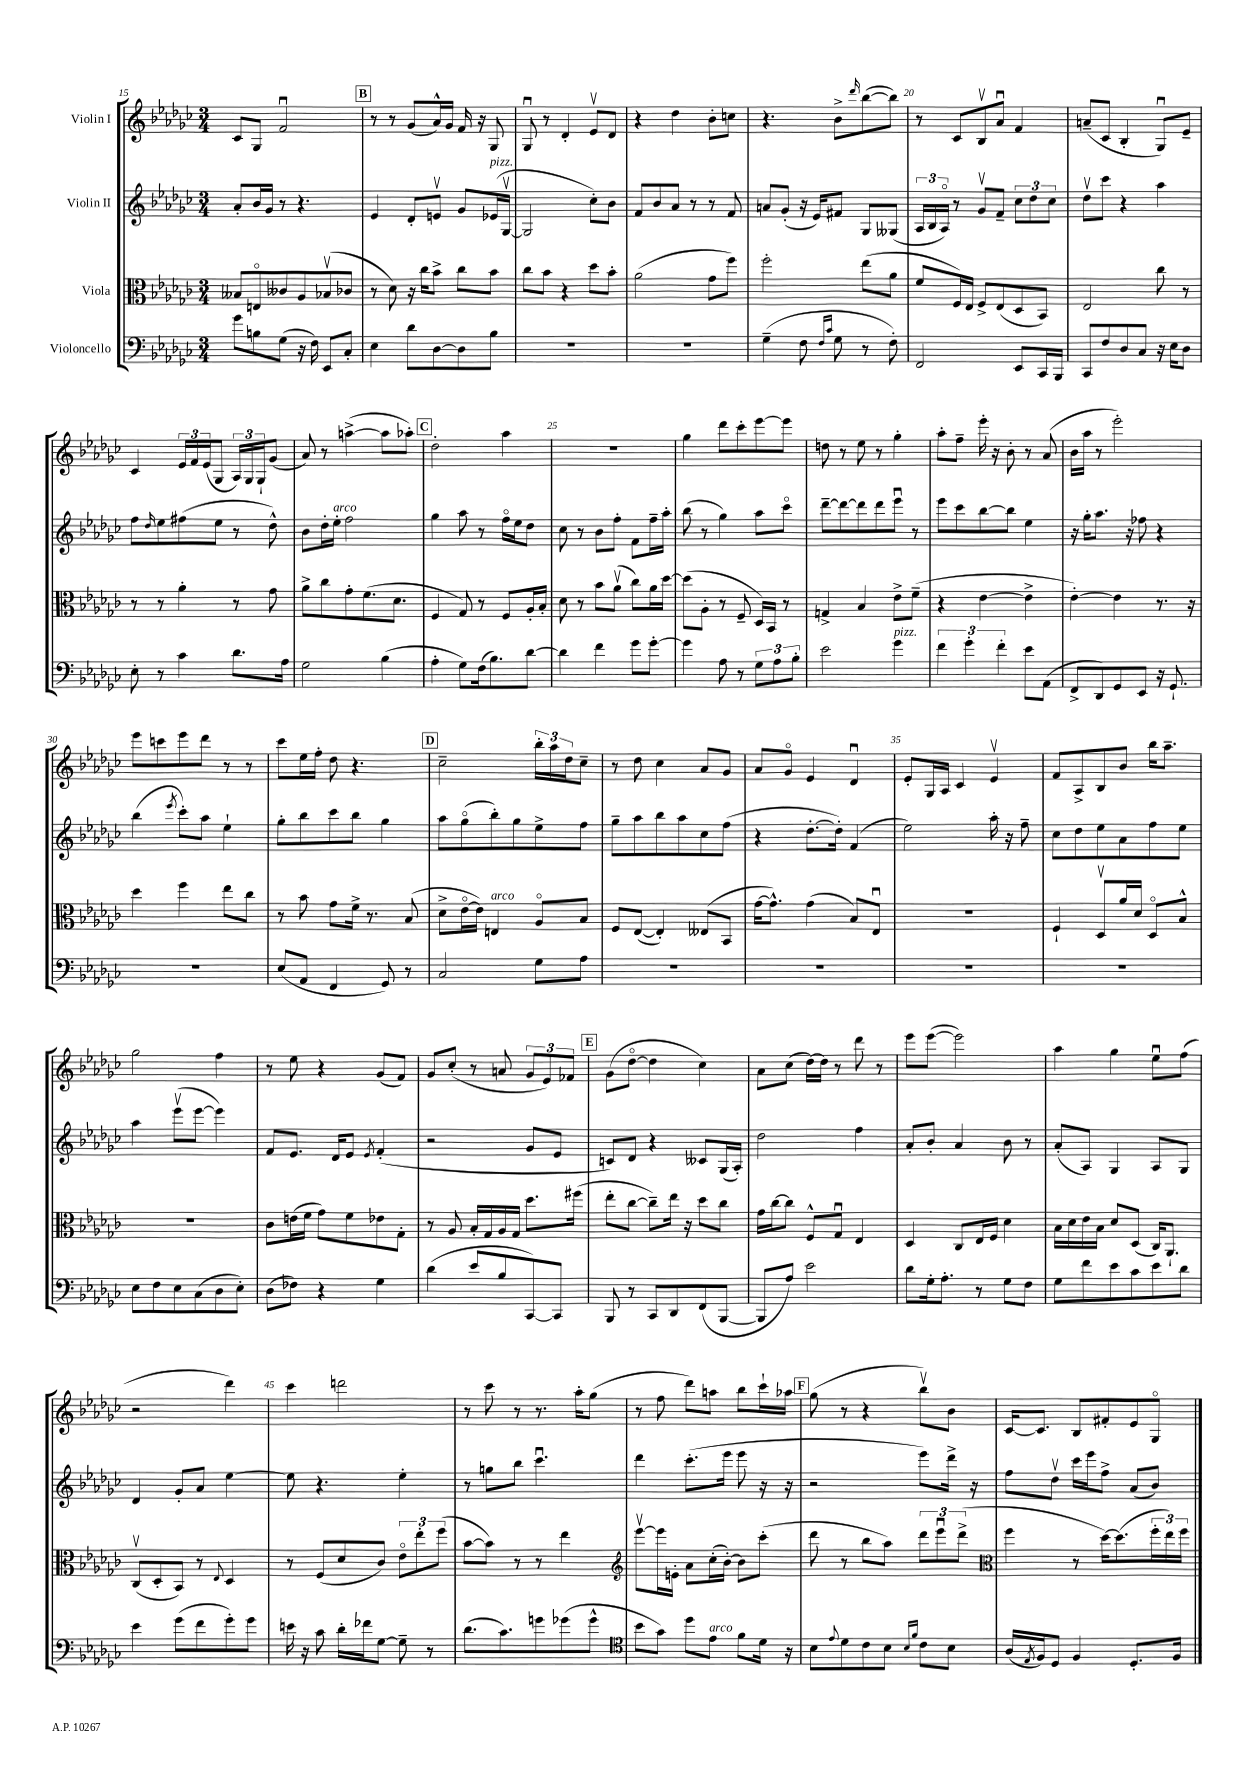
<<
\new StaffGroup <<
\new Staff = "s0" \with { instrumentName = "Violin I" } {
    \clef treble \key ges \major \numericTimeSignature \time 3/4
    ces'8 ges8 f'2\downbow |
    \mark \markup { \box "B" } r8 r8 ges'8( aes'16-^) ges'16 f'16 r16 ges8 |
    ges8\downbow r8 des'4-. ees'8\upbow des'8 |
    r4 des''4 bes'8-. c''8 |
    r4. bes'8-> \grace { des'''16 } bes''8~( bes''8) |
    r8 ces'8 bes8\upbow aes'8\downbow f'4 |
    a'8--( ces'8 bes4-. ges8\downbow) ees'8-- |
    ces'4 \tuplet 3/2 { ees'16 f'16 ees'16( } ges8 \tuplet 3/2 { aes16) ges16 ges16-! } ges'8( |
    aes'8) r8 a''4~->( a''8 aes''8-.) |
    \mark \markup { \box "C" } des''2-. aes''4 |
    R2. |
    ges''4 des'''8 ces'''8-. ees'''8~ ees'''8 |
    d''8 r8 ees''8 r8 ges''4-. |
    aes''8-. f''8-- ees'''16-. r16 bes'8-. r8 aes'8( |
    bes'16 aes''16 r8 ees'''2-.) |
    ees'''8 c'''8 ees'''8 des'''8 r8 r8 |
    ces'''8 ees''16 f''16-. des''8 r4. |
    \mark \markup { \box "D" } ces''2-- \tuplet 3/2 { bes''16-. aes''16 des''16 } ces''8-- |
    r8 des''8 ces''4 aes'8 ges'8 |
    aes'8 ges'8\flageolet ees'4 des'4\downbow |
    ees'8-. ges16 aes16 ces'4 ees'4\upbow |
    f'8 aes8-> bes8 bes'8 bes''16 aes''8.-- |
    ges''2 f''4 |
    r8 ees''8 r4 ges'8( f'8) |
    ges'8 ces''8-.( r8 a'8 \tuplet 3/2 { ges'8 ees'8) fes'8 } |
    \mark \markup { \box "E" } ges'8( des''8~\flageolet des''4 ces''4) |
    aes'8 ces''8( des''16~) des''16 r8 des'''8 r8 |
    ees'''8 ees'''8~( ees'''2) |
    aes''4 ges''4 ees''8\downbow f''8( |
    r2 des'''4) |
    ces'''4 d'''2 |
    r8 ces'''8 r8 r8. aes''16-. ges''8( |
    r8 f''8 des'''8) a''8 bes''8 ces'''16-! aes''16 |
    \mark \markup { \box "F" } ges''8( r8 r4 bes''8\upbow) bes'8 |
    ces'16~ ces'8. bes8 fis'8-. ees'8 ges8\flageolet \bar "|." |
}
\new Staff = "s1" \with { instrumentName = "Violin II" } {
    \clef treble \key ges \major \numericTimeSignature \time 3/4
    aes'8-. bes'16 ges'16 r8 r4. |
    \mark \markup { \box "B" } ees'4 des'8-. e'8\upbow ges'8 ees'16^\markup { \italic "pizz." }( ges16~\upbow |
    ges2 ces''8-.) bes'8 |
    f'8 bes'8 aes'8 r8 r8 f'8 |
    a'8 ges'8-.( r16 ees'16) fis'8 ges8 geses8( |
    \tuplet 3/2 { aes16 bes16 aes16\flageolet) } r8 ges'8\upbow f'8-- \tuplet 3/2 { ces''8 des''8 ces''8 } |
    des''8\upbow ces'''8 r4 aes''4 |
    f''8 \grace { des''16 } ees''8 fis''8( ees''8 r8 des''8-^) |
    bes'8 des''16-. ees''16-.^\markup { \italic "arco" } f''2 |
    \mark \markup { \box "C" } ges''4 aes''8 r8 f''16\flageolet ees''16 des''8 |
    ces''8 r8 bes'8 f''8-. f'8 f''16-- aes''16-. |
    bes''8( r8 ges''4) aes''8 ces'''8\flageolet |
    des'''8~-- des'''8~ des'''8 des'''8 ees'''8\downbow r8 |
    ees'''8 ces'''8 bes''8~ bes''8 ees''4 |
    r16 ges''16-. aes''8. r16 fes''8 r4 |
    bes''4( \acciaccatura { ees'''8 } ces'''8-.) aes''8 ees''4-! |
    ges''8-. bes''8 ces'''8 bes''8 ges''4 |
    \mark \markup { \box "D" } aes''8 ges''8\flageolet( bes''8-.) ges''8 ees''8-> f''8 |
    ges''8-- aes''8 bes''8 aes''8 ces''8 f''8( |
    r4 des''8.~-. des''16-.) f'4( |
    ees''2) aes''16-. r16 f''8-- |
    ces''8 des''8 ees''8 aes'8 f''8 ees''8 |
    aes''4 ees'''8\upbow( ees'''8~ ees'''4) |
    f'8 ees'8. des'16 ees'8 \acciaccatura { ees'8 } f'4-.( |
    r2 ges'8 ees'8 |
    \mark \markup { \box "E" } c'8) des'8 r4 ceses'8 ges16( aes16-.) |
    des''2 f''4 |
    aes'8-. bes'8-. aes'4 bes'8 r8 |
    aes'8-.( aes8) ges4 aes8 ges8 |
    des'4 ges'8-. aes'8 ees''4~ |
    ees''8 r4. ees''4-. |
    r8 g''8 bes''8 ces'''4.\downbow |
    des'''4 ces'''8.-.( ees'''16 ees'''8 r16 r16 |
    \mark \markup { \box "F" } r2 ees'''8) des'''16-> r16 |
    f''8 des''8\upbow ces'''16 ees'''16 f''8-> aes'8( bes'8) \bar "|." |
}
\new Staff = "s2" \with { instrumentName = "Viola" } {
    \clef alto \key ges \major \numericTimeSignature \time 3/4
    beses8 e8\flageolet ceses'8 aes8 bes8\upbow( ces'8 |
    \mark \markup { \box "B" } r8 des'8) r16 ces''16 bes'8-> ces''8 bes'8 |
    ces''8 bes'8 r4 des''8 bes'8-. |
    aes'2( ges'8 f''8) |
    f''2-. ees''8( aes'8 |
    f'8 f16) ees16 f8-> ees8( des8 bes,8) |
    ees2 ces''8 r8 |
    r8 r8 aes'4-. r8 ges'8 |
    aes'8-> ces''8 ges'8-. f'8.( des'8. |
    \mark \markup { \box "C" } f4 ges8) r8 f8 aes16-. bes16-. |
    des'8 r8 bes'8 aes'8\upbow( ces''8) aes'16 des''16~ |
    des''8( aes8-. r8 f8-- des16) bes,16 r8 |
    g4-> bes4 ees'8-> f'8--( |
    r4 ees'4~ ees'4-> |
    ees'4~-.) ees'4 r8. r16 |
    des''4 f''4 ees''8 ces''8 |
    r8 bes'8 ges'8 f'16-> r8. bes8( |
    \mark \markup { \box "D" } des'8-> ees'16~\flageolet ees'16) e4^\markup { \italic "arco" } aes8\flageolet bes8 |
    f8 ees8~( ees4-.) eeses8( bes,8 |
    ges'16~ ges'8.-^) ges'4( bes8) ees8\downbow |
    R2. |
    f4-! des8\upbow aes'16 des'16 des8\flageolet bes8-^ |
    R2. |
    ces'8 e'16( f'16 ges'8) f'8 ees'8 ges8-. |
    r8 aes8 bes16-. ges16 aes16 ges16 des''8. fis''16( |
    \mark \markup { \box "E" } ees''8-. ces''8~ ces''8--) ees''16 r16 des''8 ces''8 |
    ges'16 ces''16~ ces''8 f8-^ ges8\downbow ees4 |
    des4 ces8 ees16 f16 des'4 |
    bes16 des'16 ees'16 bes16 des'8 des8( ces16) aes,8.-! |
    ces8\upbow( des8-. bes,8) r8 \appoggiatura { ees8 } des4 |
    r8 f8( des'8 ces'8) \tuplet 3/2 { ees'8\flageolet ees''8-. f''8( } |
    bes'8~ bes'8) r8 r8 ees''4 |
    \clef treble ees'''8~\upbow ees'''16 e'16-. aes'8 ces''16-.( bes'16~-.) bes'8 ces'''8-.( |
    \mark \markup { \box "F" } des'''8 r8 bes''8 aes''8) \tuplet 3/2 { des'''8 ees'''8\downbow des'''8->( } |
    \clef alto f''4 r8 des''16~) des''8.( \tuplet 3/2 { f''16-. ees''16) f''16 } \bar "|." |
}
\new Staff = "s3" \with { instrumentName = "Violoncello" } {
    \clef bass \key ges \major \numericTimeSignature \time 3/4
    ges'8 b8 ges8( r16 f16) ees,8 ces8-. |
    \mark \markup { \box "B" } ees4 des'8 des8~ des8 bes8 |
    R2. |
    R2. |
    ges4--( f8 \grace { f16 ces'16 } ges8 r8 f8-.) |
    f,2 ees,8 ces,16 bes,,16 |
    ces,8 f8 des8 ces8 r16 ees16 des8 |
    ees8-. r8 ces'4 des'8. aes16 |
    ges2 bes4( |
    \mark \markup { \box "C" } aes4-. ges8) f16( bes8.) des'8~ |
    des'4 f'4 ges'8 ges'8~-. |
    ges'4 aes8 r8 \tuplet 3/2 { ges8 aes8 bes8-. } |
    ees'2 ges'4^\markup { \italic "pizz." } |
    \tuplet 3/2 { f'4 ges'4-. f'4-. } ees'8 aes,8( |
    f,8-> des,8) ges,8 ees,8 r16 ges,8.-! |
    R2. |
    ees8( aes,8 f,4 ges,8) r8 |
    \mark \markup { \box "D" } ces2 ges8 aes8 |
    R2. |
    R2. |
    R2. |
    R2. |
    ees8 f8 ees8 ces8( des8 ees8-.) |
    des8( fes8) r4 ges4 |
    des'4( ees'8 bes8 ces,8~) ces,8 |
    \mark \markup { \box "E" } bes,,8 r8 ces,8 des,8 f,8( bes,,8~ |
    bes,,8 aes8) ees'2 |
    des'8 ges16-. aes8.-. r8 ges8 f8 |
    ges8 f'8 ees'8 ces'8 ees'8 des'8 |
    ees'4 ges'8( f'8 ges'8-.) ges'8 |
    e'16 r16 ces'8 des'16-. fes'16 ges8~ ges8-- r8 |
    des'8.( ces'8.) g'8 ges'8( ges'8-^ |
    \clef tenor bes'8 ges'8) des''8 ees'8^\markup { \italic "arco" } f'8 des'16 r16 |
    \mark \markup { \box "F" } bes8 \appoggiatura { ees'8 } des'8 ces'8 bes8 \grace { bes16 f'16 } ces'8 bes8 |
    aes16( \acciaccatura { ees8 } f16) des8 f4 des8.-. f16 \bar "|." |
}
>>
>>
\layout { \context { \Score currentBarNumber = #15 \override BarNumber.break-visibility = ##(#f #t #t) barNumberVisibility = #(every-nth-bar-number-visible 5) } }
